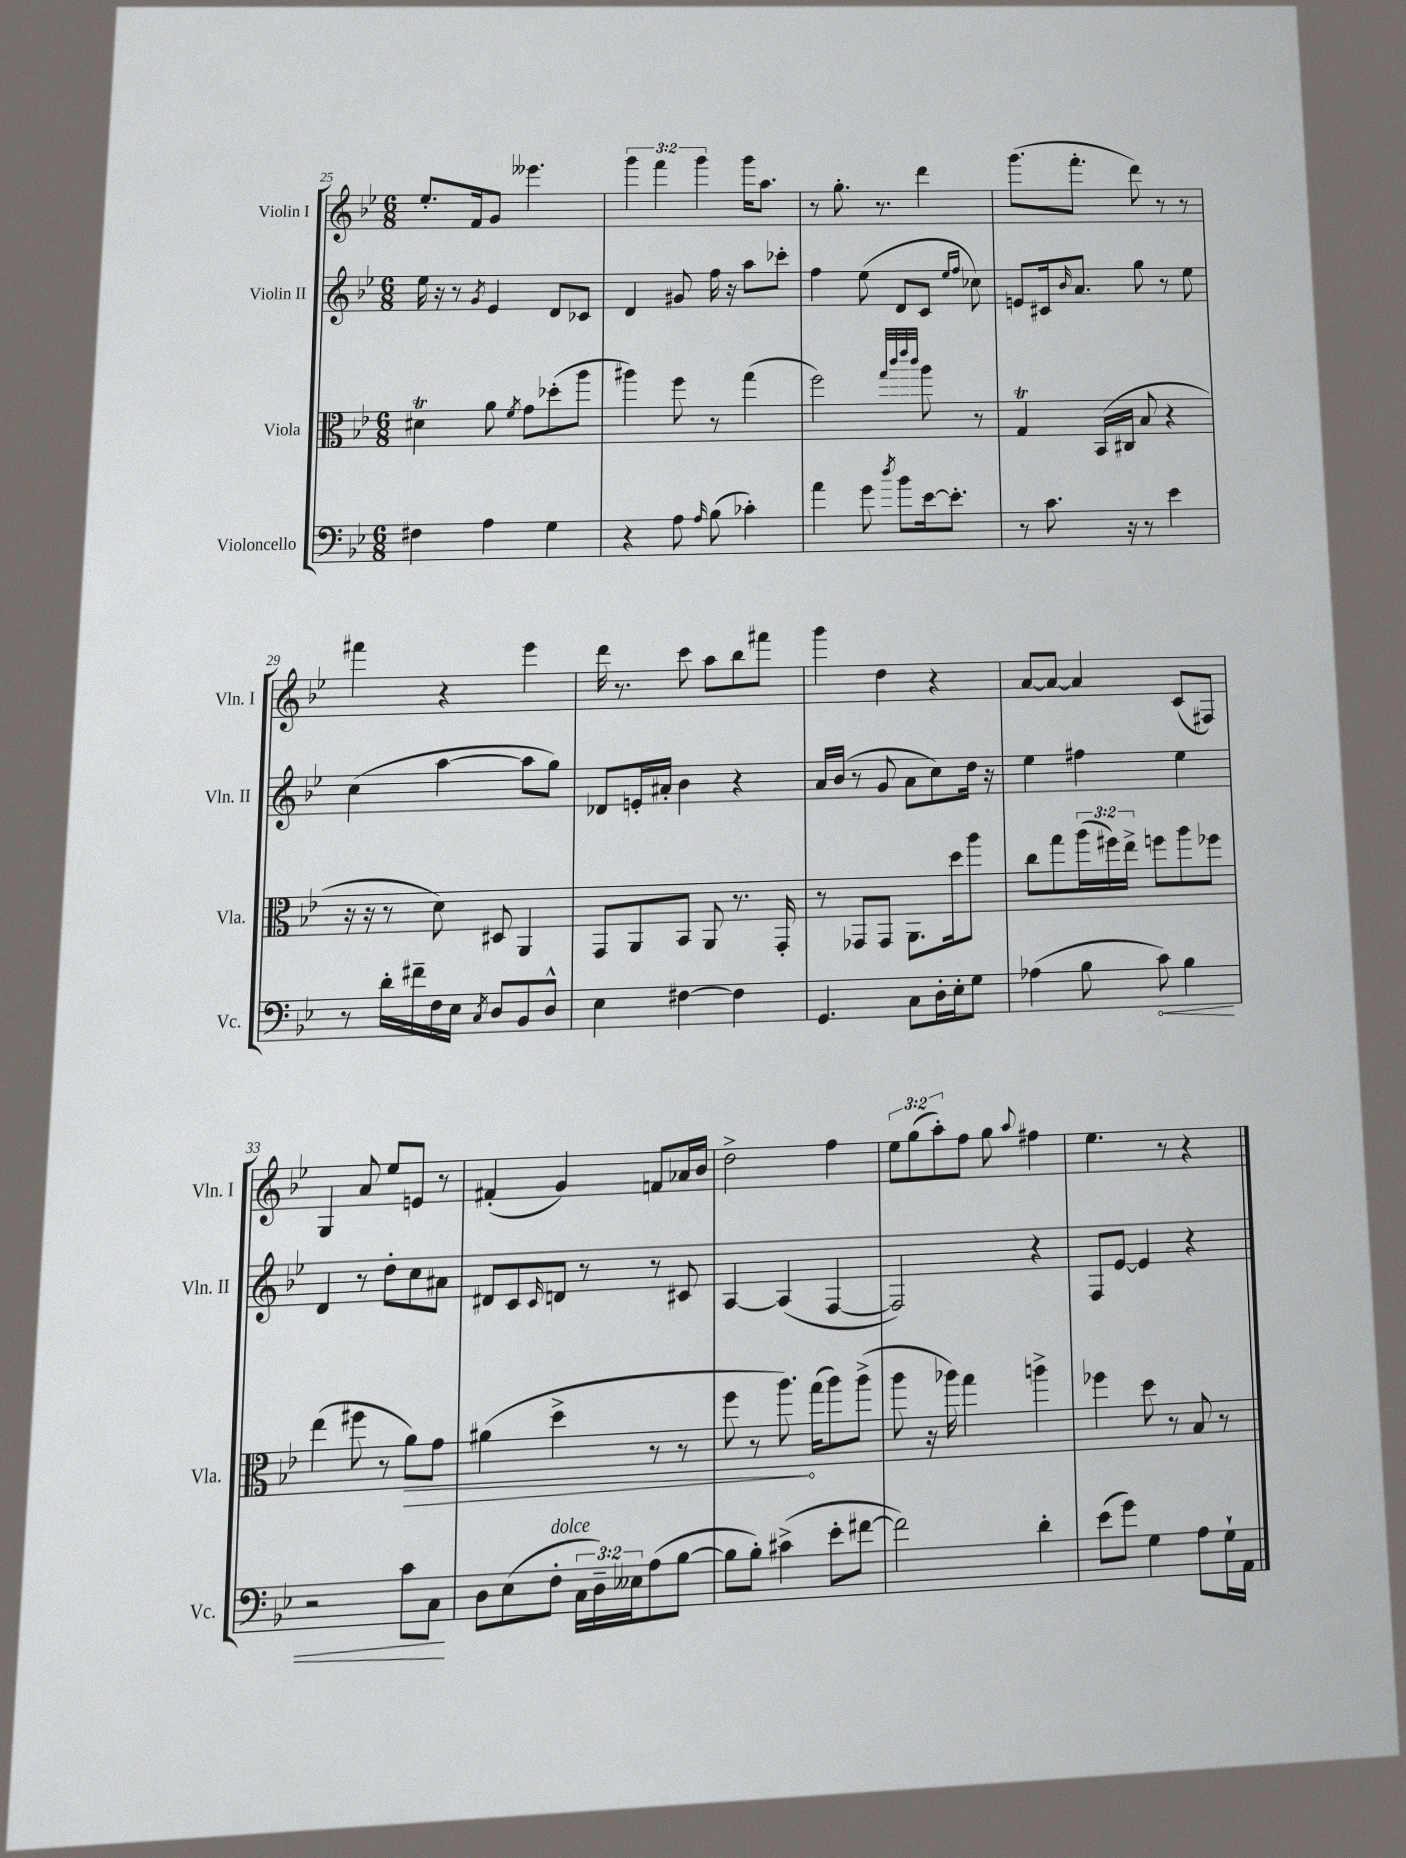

**kern	**dynam	**kern	**dynam	**kern	**kern
*part4	*part4	*part3	*part3	*part2	*part1
*staff4	*staff4	*staff3	*staff3	*staff2	*staff1
*I"Violoncello	*	*I"Viola	*	*I"Violin II	*I"Violin I
*I'Vc.	*	*I'Vla.	*	*I'Vln. II	*I'Vln. I
*clefF4	*	*clefC3	*	*clefG2	*clefG2
*k[b-e-]	*	*k[b-e-]	*	*k[b-e-]	*k[b-e-]
*M6/8	*	*M6/8	*	*M6/8	*M6/8
=25	=25	=25	=25	=25	=25
4F#X\	.	4d#Xt\	.	16ee-\	8.ee-'/L
.	.	.	.	16r	.
.	.	.	.	8r	.
.	.	.	.	.	16f/k
.	.	.	.	8qg/	.
4A\	.	8a\	.	4e-/	8g/J
.	.	8qf/	.	.	.
.	.	8g\L	.	.	4.eee--X\
4G\	.	(8dd-X'\	.	8d/L	.
.	.	8aa\J	.	8c-X/J	.
=26	=26	=26	=26	=26	=26
4r	.	4aa#X\)	.	4d/	6ggg\
.	.	.	.	.	6fff\
8A\	.	8ff\	.	8g#X/	.
.	.	.	.	.	6ggg\
16qqA/	.	.	.	.	.
(8B-\	.	8r	.	16ff\	.
.	.	.	.	16r	.
4c-X'\)	.	(4gg\	.	8aa\L	16ggg\KL
.	.	.	.	.	8.aa\J
.	.	.	.	8ccc-X'\J	.
=27	=27	=27	=27	=27	=27
4a\	.	2ff\)	.	4ff\	8r
.	.	.	.	.	8.gg'\
8g\	.	.	.	(8ee-\	.
.	.	.	.	.	8.r
8qdd/	.	.	.	.	.
8b-\L	.	.	.	8d/L	.
.	.	32qqgg/LLL	.	.	.
.	.	32qqccc/	.	.	.
.	.	32qqeee-/	.	.	.
.	.	32qqccc/JJJ	.	.	.
[16e-\k	.	8aa\	.	8c/J	4ddd\
8.e-'\J]	.	.	.	.	.
.	.	.	.	16qqee-/LL	.
.	.	.	.	16qqff/JJ	.
.	.	8r	.	8cc-X\)	.
=28	=28	=28	=28	=28	=28
8r	.	4GT/	.	8en/L	(8.ggg\L
8.c\	.	.	.	16c#X/k	.
.	.	.	.	16qqb-/	.
.	.	.	.	8.a/J	8.fff'\J
.	.	(16BB-/LL	.	.	.
16r	.	16C#X/JJ	.	.	.
8r	.	8B-/	.	8gg\	8ddd\)
4e-\	.	4r	.	8r	8r
.	.	.	.	8ee-\	8r
!!LO:LB:g=z
=29	=29	=29	=29	=29	=29
8r	.	16r	.	(4cc\	4fff#X\
.	.	16r	.	.	.
16d'\LL	.	8r	.	.	.
16f#X~\	.	.	.	.	.
16F\	.	8d\)	.	[4aa\	4r
16E-\JJ	.	.	.	.	.
8qC/	.	.	.	.	.
8D/L	.	8D#X/	.	.	.
8BB-/	.	4AA/	.	8aa\L]	4eee-\
8D^^/J	.	.	.	8gg\J)	.
=30	=30	=30	=30	=30	=30
4E-\	.	8GG/L	.	8d-X/L	16ddd\
.	.	.	.	.	8.r
.	.	8AA/	.	16en'/L	.
.	.	.	.	16a#X'/JJ	.
[4F#X\	.	8BB-/J	.	4b-\	8ccc\
.	.	8AA/	.	.	8aa\L
4F#\]	.	8.r	.	4r	8bb-\
.	.	.	.	.	8fff#X\J
.	.	16GG'/	.	.	.
=31	=31	=31	=31	=31	=31
4.GG/	.	8r	.	16a/LL	4ggg\
.	.	.	.	(16b-/JJ	.
.	.	8GG-X/L	.	8r	.
.	.	8GG-/J	.	8g/	4dd\
8C\L	.	8.AA\L	.	8a\L	.
16D'\L	.	.	.	8cc\)	4r
16E-'\J	.	16dd\k	.	.	.
8G\J	.	8aa\J	.	16dd\Jk	.
.	.	.	.	16r	.
=32	=32	=32	=32	=32	=32
(4A-X\	.	8cc\L	.	4ee-\	[8a/L
.	.	8gg\	.	.	8a/J_
8B-\	.	(24aa\L	.	4ff#X\	4a/]
.	.	24ff#X\)	.	.	.
.	.	24ee-^\JJ	.	.	.
!	!LO:HP:b	!	!	!	!
8c\)	<	8ffn\L	.	.	.
4B-\	.	8aa\	.	4ee-\	(8c/L
.	.	8ff-X\J	.	.	8F#X/J)
!!LO:LB:g=z
=33	=33	=33	=33	=33	=33
2r	.	(4ee-\	.	4d/	4G/
.	.	8ff#X\	.	8r	8a/
.	.	8r	.	8dd'\L	8ee-/L
!	!	!	!LO:HP:b	!	!
8c\L	.	8a\L)	>	8cc\	8en/J
8C\J	.	8g\J	.	8a#X\J	8r
.	[	.	.	.	.
=34	=34	=34	=34	=34	=34
8D\L	.	(4a#X\	.	8d#X/L	(4f#X'/
(8E-\	.	.	.	8c/	.
.	.	.	.	16qqc/	.
!LO:TX:a:i:t=dolce	!	!	!	!	!
8F'\J	.	4dd^\	.	8dn/J	4g/)
24C\LL	.	.	.	8r	.
24D~\)	.	.	.	.	.
24E--X\J	.	.	.	.	.
(8A\	.	8r	.	8r	8fn/L
[8B-\J	.	8r	.	8c#X/	16a-X/L
.	.	.	.	.	16b-/JJ
=35	=35	=35	=35	=35	=35
8B-\L]	.	8ff\	.	[4A/	2dd^\
8B-'\J)	.	8r	.	.	.
(4c#X^\	.	8.aa\)	.	(4A/]	.
.	.	(16gg\KL	]	.	.
8e-'\L	.	8aa\)	.	[4F/	4ff\
[8f#X\J	.	(8aa^\J	.	.	.
=36	=36	=36	=36	=36	=36
2f#\])	.	8aa\	.	2F/])	12ee-\L
.	.	.	.	.	(12gg\
.	.	16r	.	.	.
.	.	.	.	.	12aa'\)
.	.	16aa-X\)	.	.	.
.	.	4gg\	.	.	8ff\J
.	.	.	.	.	8gg\
.	.	.	.	.	8qqaa/
4d'\	.	4aan^\	.	4r	4ff#X\
=37	=37	=37	=37	=37	=37
(8e-\L	.	4ff-X\	.	8F/L	4.ee-\
8g\J)	.	.	.	[8e-/J	.
4G\	.	8dd\	.	4e-/]	.
.	.	8r	.	.	8r
8A\L	.	8B-/	.	4r	4r
16G`\L	.	8r	.	.	.
16AA\JJ	.	.	.	.	.
==	==	==	==	==	==
*-	*-	*-	*-	*-	*-
